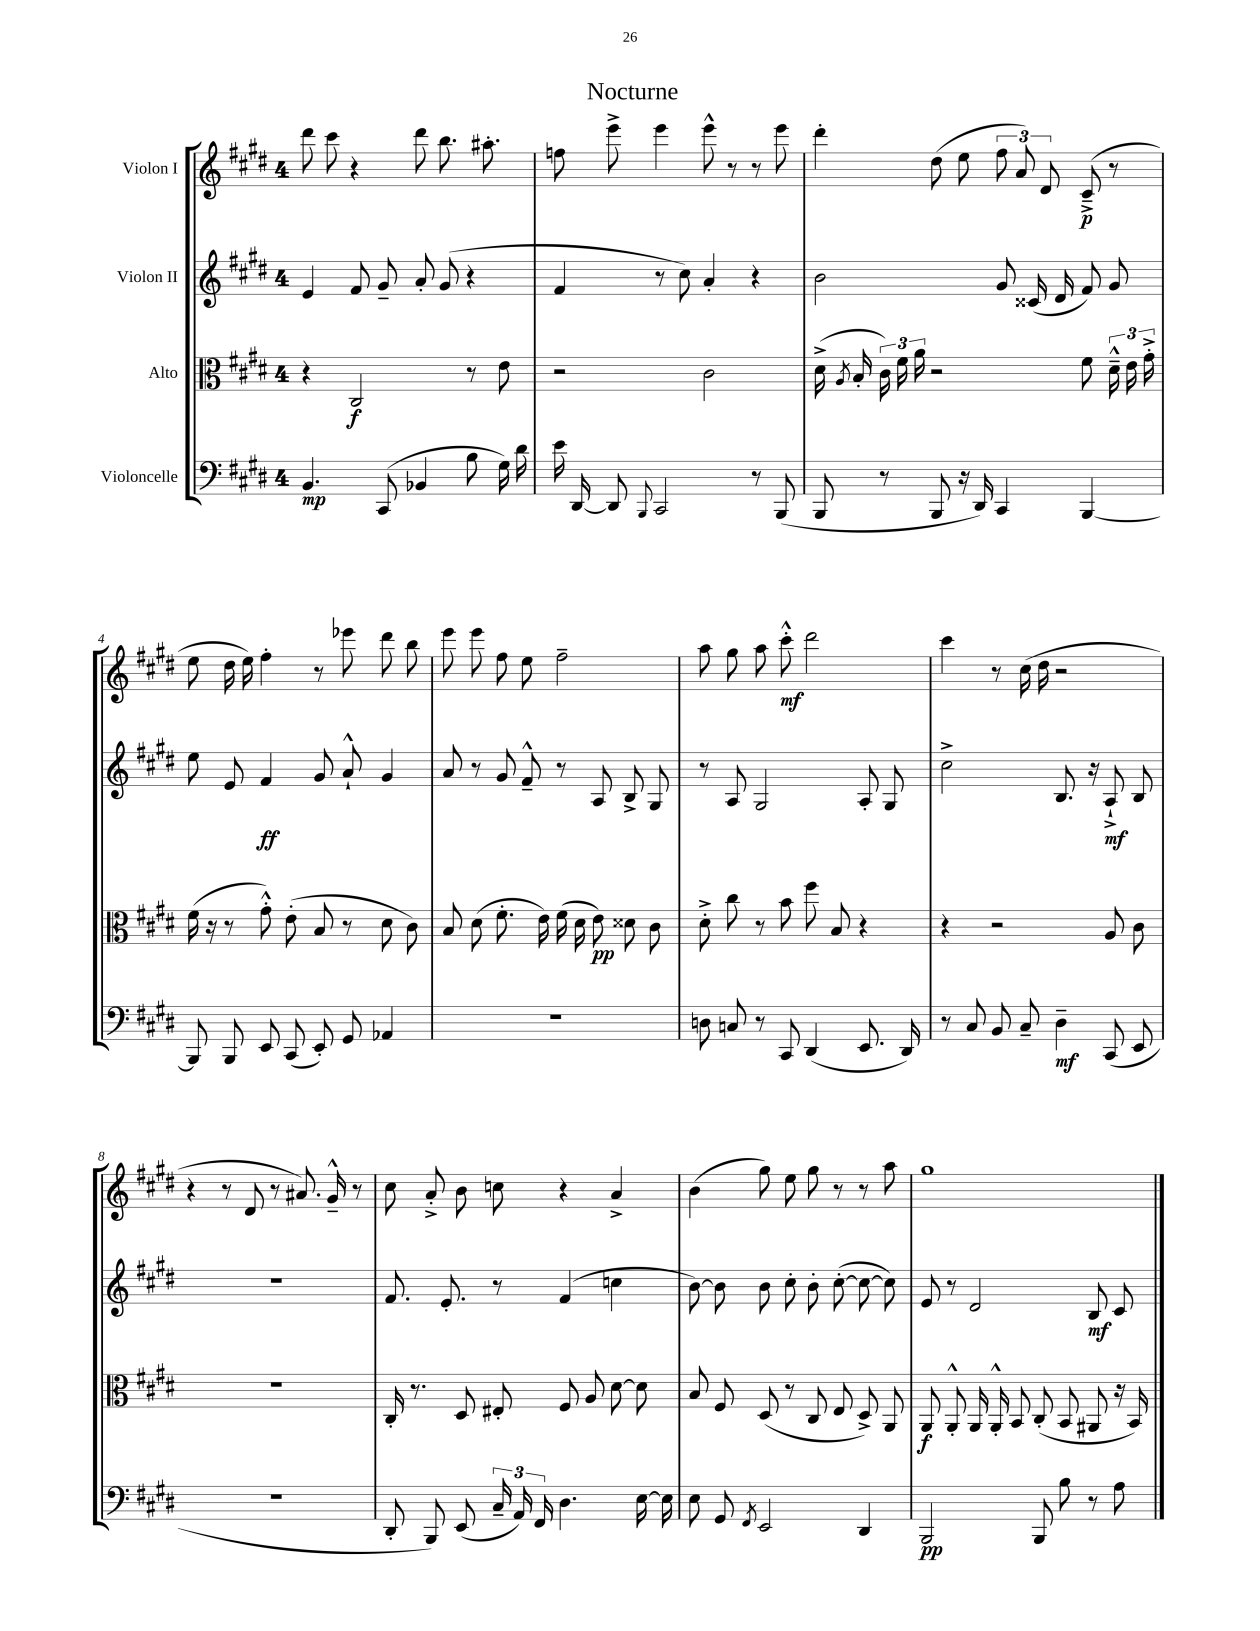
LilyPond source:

\header { title = "Nocturne" }
<<
\new StaffGroup <<
\new Staff = "s0" \with { instrumentName = "Violon I" } {
    \clef treble \key e \major \once \override Staff.TimeSignature.style = #'single-digit \time 4/4
    \autoBeamOff dis'''8 cis'''8 r4 dis'''8 b''8. ais''8.-. |
    f''8 e'''8-> e'''4 e'''8-^ r8 r8 e'''8 |
    dis'''4-. dis''8( e''8 \tuplet 3/2 { fis''8 a'8) dis'8 } cis'8--->\p( r8 |
    e''8 dis''16 e''16) fis''4-. r8 ees'''8 dis'''8 b''8 |
    e'''8 e'''8 fis''8 e''8 fis''2-- |
    a''8 gis''8 a''8 cis'''8-.-^\mf dis'''2 |
    cis'''4 r8 cis''16( dis''16 r2 |
    r4 r8 dis'8 r8 ais'8.) gis'16---^ r8 |
    cis''8 a'8-.-> b'8 c''8 r4 a'4-> |
    b'4( gis''8) e''8 gis''8 r8 r8 a''8 |
    gis''1 \bar "|." |
}
\new Staff = "s1" \with { instrumentName = "Violon II" } {
    \clef treble \key e \major \once \override Staff.TimeSignature.style = #'single-digit \time 4/4
    \autoBeamOff e'4 fis'8 gis'8-- a'8-. gis'8( r4 |
    fis'4 r8 cis''8) a'4-. r4 |
    b'2 gis'8 cisis'16( dis'16 fis'8) gis'8 |
    e''8 e'8 fis'4\ff gis'8 a'8-!-^ gis'4 |
    a'8 r8 gis'8 fis'8---^ r8 a8 b8-> gis8 |
    r8 a8 gis2 a8-. gis8 |
    cis''2-> b8. r16 a8-!->\mf b8 |
    R1 |
    fis'8. e'8.-. r8 fis'4( c''4 |
    b'8~) b'8 b'8 cis''8-. b'8-. cis''8~-.( cis''8~ cis''8) |
    e'8 r8 dis'2 b8\mf cis'8 \bar "|." |
}
\new Staff = "s2" \with { instrumentName = "Alto" } {
    \clef alto \key e \major \once \override Staff.TimeSignature.style = #'single-digit \time 4/4
    \autoBeamOff r4 cis2\f r8 e'8 |
    r2 cis'2 |
    dis'16->( \acciaccatura { a8 } b16-. \tuplet 3/2 { cis'16) fis'16 a'16 } r2 fis'8 \tuplet 3/2 { dis'16---^ e'16 gis'16-.-> } |
    fis'16( r16 r8 gis'8-.-^) e'8-.( b8 r8 dis'8 cis'8) |
    b8 dis'8( fis'8.-. e'16) fis'16( dis'16 e'8\pp) disis'8 cis'8 |
    dis'8-.-> cis''8 r8 b'8 fis''8 b8 r4 |
    r4 r2 a8 cis'8 |
    r1 |
    cis16-. r8. dis8 eis8-. fis8 a8 dis'8~ dis'8 |
    b8 fis8 dis8( r8 cis8 e8 dis8->) a,8 |
    a,8\f a,8-.-^ a,16 a,16-.-^ b,8 cis8-.( b,8 ais,8 r16 b,16) \bar "|." |
}
\new Staff = "s3" \with { instrumentName = "Violoncelle" } {
    \clef bass \key e \major \once \override Staff.TimeSignature.style = #'single-digit \time 4/4
    \autoBeamOff b,4.\mp cis,8( bes,4 b8 gis16) dis'16 |
    e'16 dis,16~ dis,8 \appoggiatura { b,,8 } cis,2 r8 b,,8( |
    b,,8 r8 b,,8 r16 dis,16) cis,4 b,,4~ |
    b,,8 b,,8 e,8 cis,8( e,8-.) gis,8 aes,4 |
    R1 |
    d8 c8 r8 cis,8 dis,4( e,8. dis,16) |
    r8 cis8 b,8 cis8-- dis4--\mf cis,8( e,8 |
    R1 |
    dis,8-. b,,8) e,8( \tuplet 3/2 { cis16-- a,16) fis,16 } dis4. e16~ e16 |
    e8 gis,8 \acciaccatura { fis,8 } e,2 dis,4 |
    b,,2\pp b,,8 b8 r8 a8 \bar "|." |
}
>>
>>
